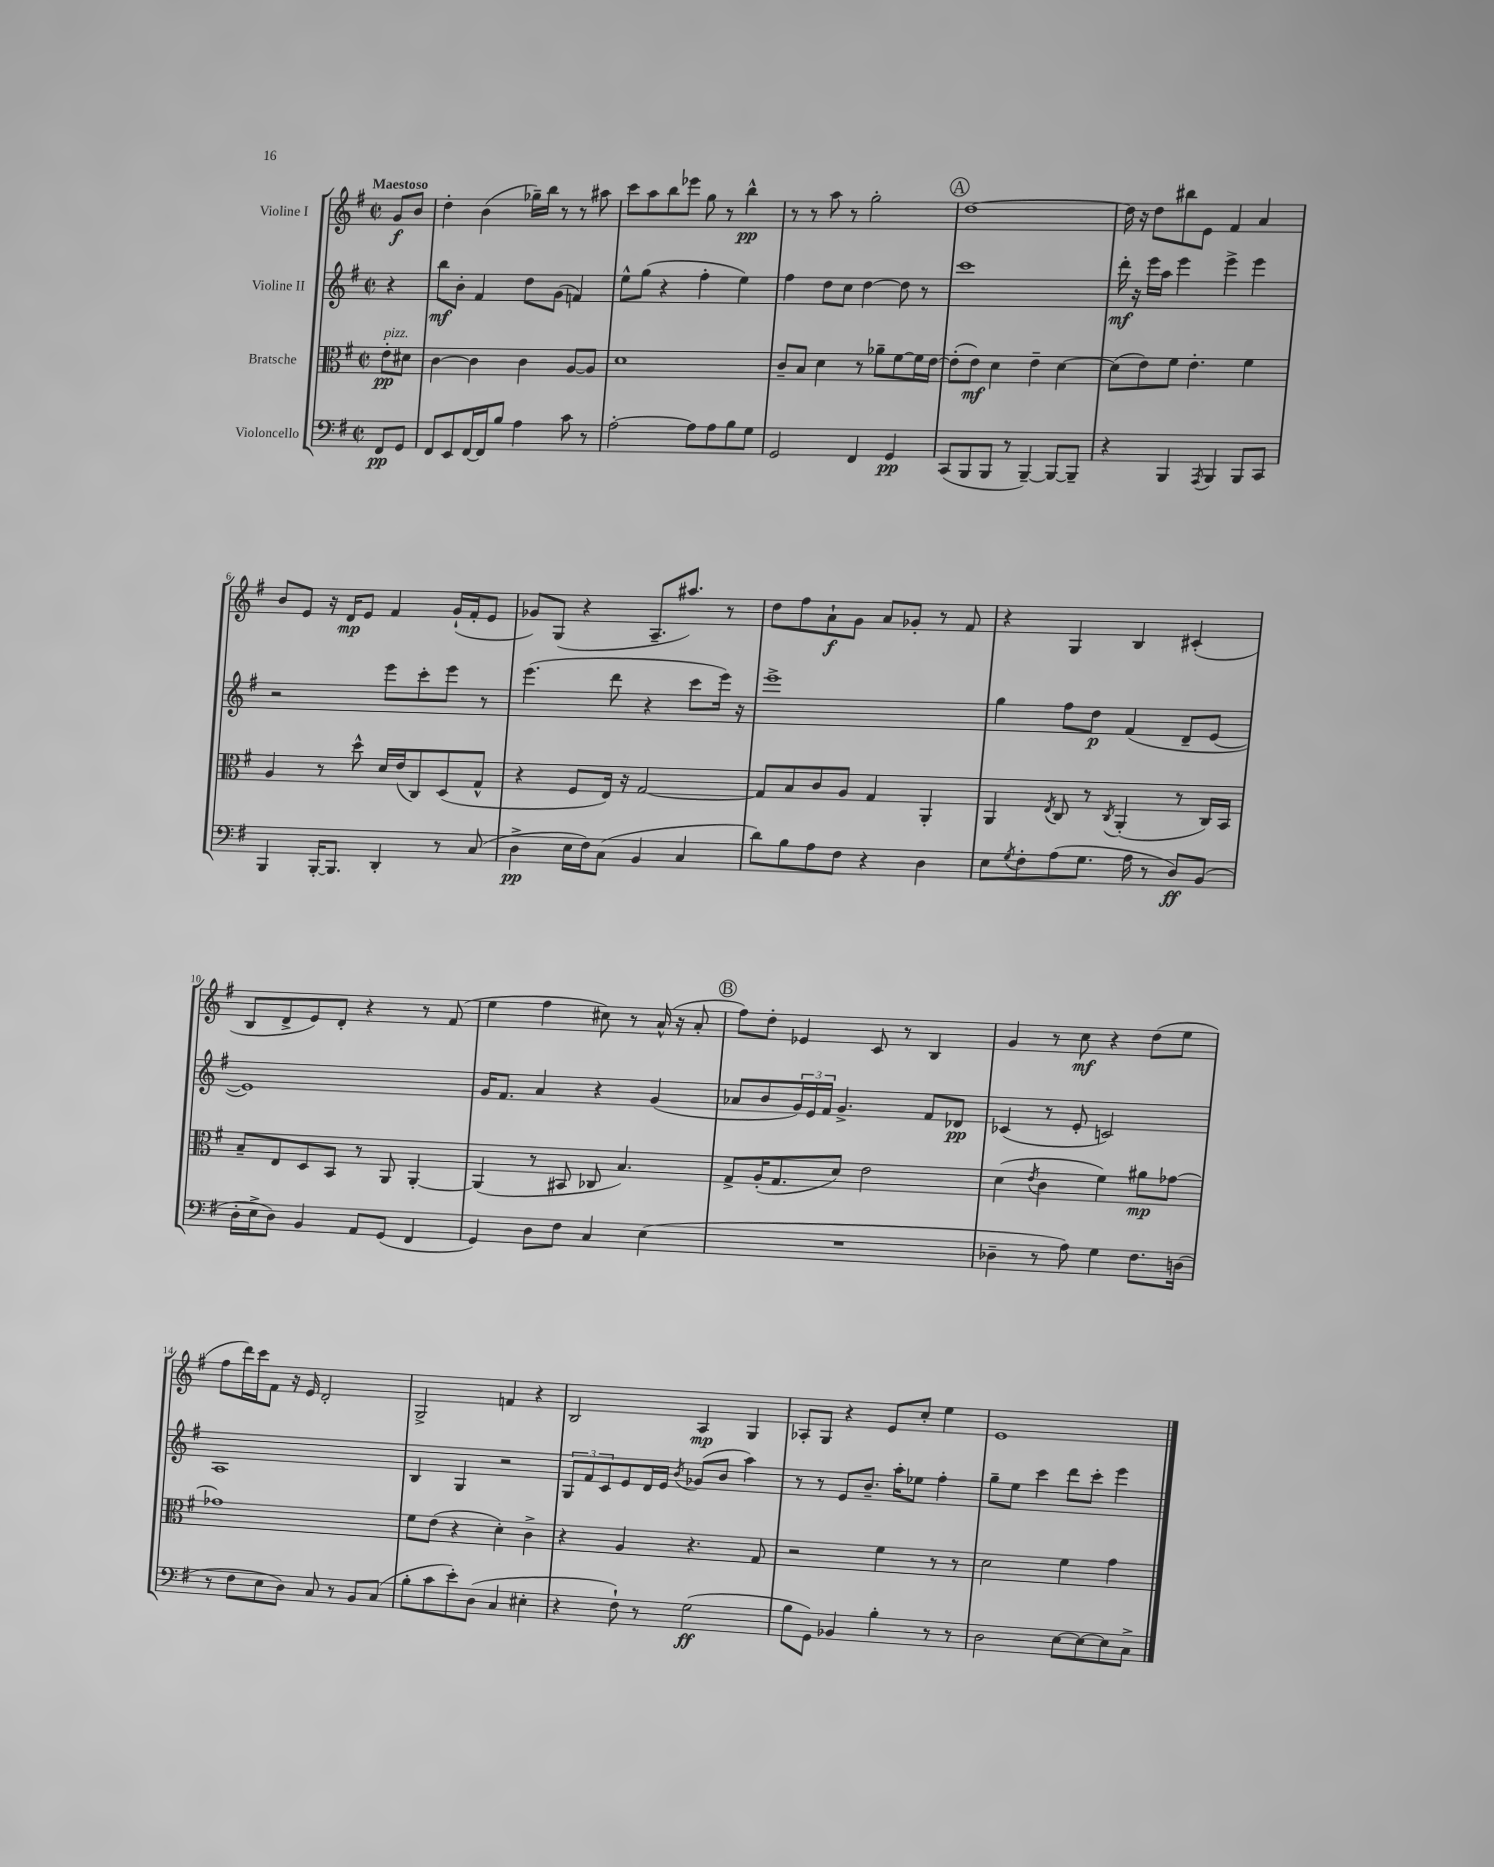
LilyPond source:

<<
\new StaffGroup <<
\new Staff = "s0" \with { instrumentName = "Violine I" } {
    \clef treble \key g \major \defaultTimeSignature \time 2/2 \partial 4 \tempo "Maestoso"
    g'8\f b'8 |
    d''4-. b'4( ges''16--) b''16 r8 r8 ais''8 |
    c'''8 a''8 b''8 ees'''8 g''8 r8 b''4-^\pp |
    r8 r8 a''8 r8 g''2-. |
    \mark \markup { \circle "A" } d''1~ |
    d''16 r16 d''8 bis''8 e'8 fis'4 a'4 |
    b'8 e'8 r16 d'16\mp e'8 fis'4 g'16-!( fis'16-. e'8 |
    ges'8) g8( r4 a8.-- ais''8.) r8 |
    d''8 fis''8 a'8-!\f g'8 a'8 ges'8-. r8 fis'8 |
    r4 g4 b4 cis'4-.( |
    b8 d'8-> e'8) d'8-. r4 r8 fis'8( |
    e''4 fis''4 cis''8) r8 a'16-^( r16 a'8-. |
    \mark \markup { \circle "B" } fis''8) d''8-. ees'4 c'8 r8 b4 |
    g'4 r8 c''8\mf r4 d''8( e''8 |
    fis''8 d'''16) c'''16 fis'8 r16 e'16 d'2-. |
    g2-> f'4 r4 |
    b2 a4\mp g4 |
    aes8-. g8 r4 e'8 c''8-. e''4 |
    e'1 \bar "|." |
}
\new Staff = "s1" \with { instrumentName = "Violine II" } {
    \clef treble \key g \major \defaultTimeSignature \time 2/2 \partial 4
    r4 |
    b''8\mf b'8-. fis'4 d''8 g'8( f'4) |
    e''8-^ g''8( r4 fis''4-. e''4) |
    fis''4 d''8 c''8 d''4~ d''8 r8 |
    \mark \markup { \circle "A" } c'''1 |
    d'''16-.\mf r16 e'''16 a''16 e'''4 e'''4-> e'''4 |
    r2 e'''8 c'''8-. e'''8 r8 |
    e'''4.( d'''8 r4 c'''8 e'''16) r16 |
    e'''1-> |
    g''4 fis''8 d''8\p fis'4( d'8-- e'8~ |
    e'1) |
    g'16 fis'8. a'4 r4 g'4( |
    \mark \markup { \circle "B" } aes'8 b'8 \tuplet 3/2 { g'16) e'16 fis'16 } g'4.-> fis'8 des'8\pp |
    ces'4( r8 e'8-. c'2) |
    a1 |
    b4 g4 r2 |
    \tuplet 3/2 { g8 fis'8 c'8 } e'8 d'16 e'16 \acciaccatura { b'8 } ges'8( b'8 a''4) |
    r8 r8 e'8 b'8.-- a''16-. ees''8 fis''4-. |
    g''8-- e''8 c'''4 d'''8 c'''8-. e'''4 \bar "|." |
}
\new Staff = "s2" \with { instrumentName = "Bratsche" } {
    \clef alto \key g \major \defaultTimeSignature \time 2/2 \partial 4
    e'8-.\pp^\markup { \italic "pizz." } dis'8 |
    c'4~ c'4 c'4 a8~ a8 |
    d'1 |
    c'8-- b8 d'4 r8 aes'8-- fis'8~ fis'16 e'16~ |
    \mark \markup { \circle "A" } e'8-.( e'8\mf) d'4 e'4-- d'4~ |
    d'8( e'8) fis'8 e'4.-. fis'4 |
    a4 r8 d''8-^ d'16 e'16( c8) d8( g8-^ |
    r4 fis8 e16) r16 g2~ |
    g8 b8 c'8 a8 g4 a,4-. |
    a,4 \acciaccatura { e8 } c8 r8 \acciaccatura { c8 } a,4-.( r8 c16) b,16 |
    b8-- e8 d8 b,8 r8 a,8 a,4~-. |
    a,4( r8 bis,8 ces8 b4.) |
    \mark \markup { \circle "B" } g8-> a16-.( g8. d'8) e'2 |
    d'4( \acciaccatura { e'8 } c'4 fis'4) ais'8\mp ges'8~ |
    ges'1 |
    fis'8 e'8( r4 d'4-.) c'4-> |
    r4 a4 r4. g8 |
    r2 fis'4 r8 r8 |
    d'2 fis'4 g'4 \bar "|." |
}
\new Staff = "s3" \with { instrumentName = "Violoncello" } {
    \clef bass \key g \major \defaultTimeSignature \time 2/2 \partial 4
    fis,8\pp g,8 |
    fis,8 e,8 fis,16~ fis,16 b8 a4 c'8 r8 |
    a2~-. a8 a8 b8 g8 |
    g,2 fis,4 g,4\pp |
    \mark \markup { \circle "A" } c,8( b,,8 b,,8 r8 b,,4~--) b,,8~ b,,8-- |
    r4 b,,4 \acciaccatura { a,,8 } b,,4 b,,8 c,8 |
    b,,4 b,,16~-. b,,8. d,4-. r8 c8( |
    d4->\pp e16 fis16) c8( b,4 c4 |
    d'8) b8 a8 fis8 r4 d4 |
    e8 \acciaccatura { g8 } fis8-. a8( g8. a16 r8 d8\ff) b,8( |
    d16-. e16-> d8) b,4 a,8 g,8( fis,4 |
    g,4) d8 fis8 c4 e4( |
    \mark \markup { \circle "B" } R1 |
    des4-- r8 a8) g4 fis8. d16( |
    r8 fis8 e8 d8) c8 r8 b,8 c8( |
    b8-. c'8 e'8-.) d8( c4 eis4-. |
    r4 fis8-!) r8 g2\ff( |
    b8 g,8) bes,4 b4-. r8 r8 |
    d2 e8~ e8~ e8 c8-> \bar "|." |
}
>>
>>
